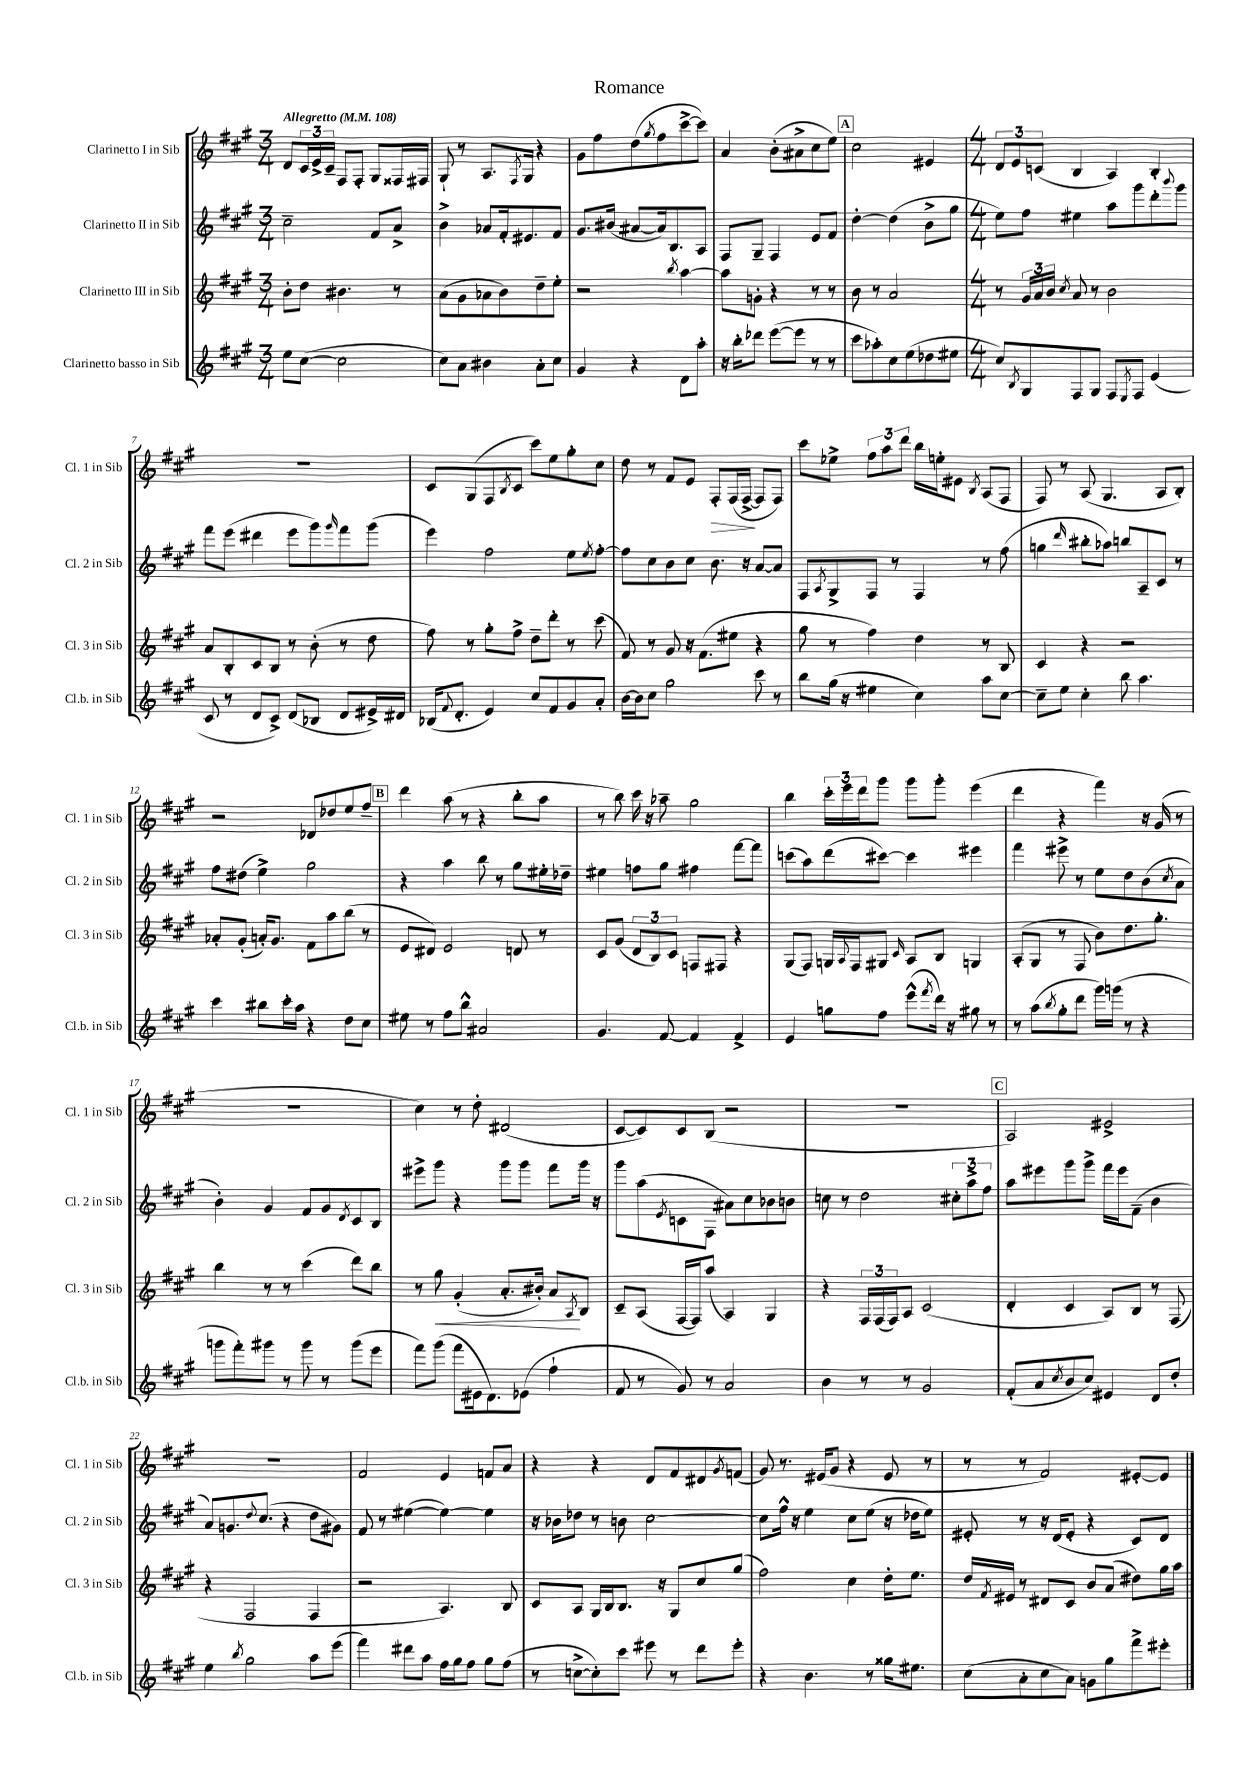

**kern	**kern	**kern	**kern
*staff4	*staff3	*staff2	*staff1
*clefG2	*clefG2	*clefG2	*clefG2
*k[f#c#g#]	*k[f#c#g#]	*k[f#c#g#]	*k[f#c#g#]
*M3/4	*M3/4	*M3/4	*M3/4
*MM108	*MM108	*MM108	*MM108
8ee\L	8b'\L	2cc#~\	8d/L
([8cc#\J	8dd\J	.	24c#/L
.	.	.	24e^/
.	.	.	24c#~/JJ
2cc#\]	4.b#\	.	8F#/L
.	.	.	8F#'/J
.	.	8f#/L	8G#/L
.	8r	8a^/J	16F##/L
.	.	.	16F#/JJ
=	=	=	=
8cc#\L)	(8a\L	4b^\	8G#`/
8a\J	8g#\	.	8r
4b#\	8a-\	8a-/L	8.A/L
.	8b\)	16f#'/k	.
.	.	.	8qF#/
.	.	8.e#/	16G#/Jk
8a'\L	8dd~\	.	4r
8cc#\J	8ee'\J	8f#/J	.
=	=	=	=
4g#/	2r	8.g#/L	8g#\L
.	.	.	8ff#\
.	.	(16b#/Jk	.
4r	.	[8a#/L	(8dd\
.	.	.	8qgg#/
.	.	16a#/]k)	8ff#\
.	.	8.B/	.
.	8qbb/	.	.
8d\L	[4aa\	.	[8ccc#^\
8aa'\J	.	8A/J	8ccc#\]J)
=	=	=	=
16r	8aa\]L	8F#/L	4a/
16bb'\LK	.	.	.
8ddd-\J	8g'\J	8G#~/J	.
([8eee\L	4r	4F#/	(8b'\L
8eee\]J	.	.	8a#^\
8r	8r	8e/L	8cc#\
8r	8r	8f#/J	8ee\J)
=	=	=	=
8ccc#\L	8b\	[4dd'\	2cc#\
8aa-'\)	8r	.	.
8cc#\	2a/	(4dd\]	.
(8ee\	.	.	.
8dd-\	.	8b^\L	4e#/
8ee#\J	.	8gg#\J	.
=	=	=	=
*M4/4	*M4/4	*M4/4	*M4/4
8cc#/L)	8r	8ee\L)	12d/L
.	.	.	12e/
8qB/	.	.	.
8G#/	24g#/LL	8ff#\J	.
.	24a/	.	(12c/J
.	24b/JJ	.	.
.	8qcc#/	.	.
8F#/	8a/	4ee#\	4B/
8G#/J	8r	.	.
8F#/L	2b\	8aa\L	4A/)
8qE/	.	.	.
8F#/J	.	8ggg#\	.
(4e/	.	8ddd'\	4B'/
.	.	8qqbbb/	.
.	.	8ggg#\J	.
=	=	=	=
8c#/	8a/L	8fff#\L	1r
8r	8B'/	(8eee\J	.
8d/L	8c#/	4ddd#\	.
8c#^/J)	8B/J	.	.
(8d/L	8r	8eee\L	.
8B-/J	(8b'\	8ggg#\)	.
.	.	16qqggg#/	.
8d/L	8r	8fff#\	.
16e#^/L)	8dd\	(8ggg#\J	.
16d#/JJ	.	.	.
=	=	=	=
(16B-/LK	8ff#\)	4eee\)	8c#/L
8qqf#/	.	.	.
8.d'/J	.	.	.
.	8r	.	(8G#/
4e/)	8gg#'\L	2ff#\	8F#/
.	.	.	8qB/
.	8ff#^\J	.	8c#/J
8cc#/L	8dd~\L	.	8ccc#\L)
8f#/	8ddd'\J	.	8ee\
8g#/	8r	8ee\L	8gg#'\
.	.	8qee/	.
8a'/J	(8ccc#\	[8ff#'\J	8cc#\J
=	=	=	=
[16b\LL	8f#/)	8ff#\]L	8dd\
16b\]J	.	.	.
8cc#\J	8r	8cc#\	8r
2gg#\	8g#/	8b\	8f#/L
.	16r	8cc#\J	8e/J
.	(8.f#\L	.	.
.	.	8.b\	8F#'/L
.	8ee#\J	.	(16F#/L
.	.	16r	[16F#^/JJ
8ccc#\	4r	[8a/L	8F#/]L
8r	.	8a/]J	8F#/J)
=	=	=	=
8bb\L	8gg#\	8F#/L	8ccc#\L
.	.	8qA/	.
(16gg#\Jk	8r	8G#^/	8ee-^\J
16r	.	.	.
4ee#\	4ff#\)	8F#/J	12ff#\L
.	.	.	12aa\
.	.	8r	.
.	.	.	12ddd\J
4cc#\)	4dd\	4F#/	16bb\LL
.	.	.	16ee'\J
.	.	.	8e#\J
.	.	.	8qB/
8aa\L	8r	8r	(8A/L
[8cc#\J	8B/	(8ff#\	8F#/J
=	=	=	=
8cc#~\]L	4c#/	4gg\	8F#/)
8ee\J	.	.	8r
.	.	16qqddd/	.
4cc#'\	4r	8bb#'\L	(8A/
.	.	8aa-\J)	4.G#/
8bb\	2r	8bb/L	.
4.aa\	.	8A~/	.
.	.	8c#/J	8A/L
.	.	8r	8B'/J)
=	=	=	=
4ccc#\	8a-'/L	8ff#\L	2r
.	(8g#'/J	(8dd#\J	.
8bb#\L	16a'/LK)	4ee^\)	.
.	8.g#/J	.	.
16ccc#'\L	.	.	.
16aa\JJ	.	.	.
4r	8f#\L	2gg#\	8d-/L
.	8aa\	.	8dd-/
8dd\L	(8bb\J	.	8ee/
8cc#\J	8r	.	8ff#~/J
=	=	=	=
8ee#\	8e/L	4r	4ddd\
8r	8d#/J)	.	.
8ff#\L	2e/	4aa\	(8aa\
8bb^^\J	.	.	8r
2a#/	.	8bb\	4r
.	.	8r	.
.	8d/	8gg#\L	8bb'\L
.	8r	16ee#'\L	8aa\J
.	.	16dd-~\JJ	.
=	=	=	=
4.g#/	8c#/L	4ee#\	8r
.	(8g#/J	.	8bb\)
.	12d/L	8ff\L	16ccc#\
.	.	.	16r
.	12B/)	.	.
[8f#/	.	8gg#\J	8aa-~\
.	12c#/J	.	.
4f#/]	8F/L	4ff#\	2gg#\
.	8F#/J	.	.
4f#^/	4r	[8fff#\L	.
.	.	8fff#\]J	.
=	=	=	=
4e/	(8G#/L	(8ccc\L	4bb\
.	8F#/J)	8aa\)	.
8gg\L	16G/LL	(8ddd\	24ccc#'\LL
.	.	.	24eee\
.	8qqA/	.	.
.	16F#/J	.	.
.	.	.	24ddd\J
8ff#\J	8G#/J	[8ccc#\J)	8ggg#\J
.	16qqc#/	.	.
(8eee^^\L	8A/L	4ccc#\]	8ggg#\L
8qfff#/	.	.	.
16ddd\Jk)	8B/J	.	8ggg#'\J
16r	.	.	.
8gg#\	4G/	4eee#\	(4eee\
8r	.	.	.
=	=	=	=
8r	(8A'/L	4fff#\	4ddd\
(8aa\L	8G#/J	.	.
8qbb/	.	.	.
8gg#'\	8r	8eee#^\	4r
8ddd\J	8F#/	8r	.
16ggg#\LL)	8b\L)	8ee\L	4fff#\)
(16ggg\JJ	.	.	.
8r	8.dd\	8dd\	.
4r	.	(8b\	16r
.	8.gg#'\J	.	(16g#/
.	.	8qcc#/	.
.	.	8a\J	8r
=	=	=	=
8ggg\L	4bb\	4b'\)	1r
8fff#'\)	.	.	.
8ggg#\J	8r	4g#/	.
8r	8r	.	.
8ggg#\	(4ccc#\	8f#/L	.
8r	.	8g#/	.
.	.	8qd/	.
(8ggg#\L	8ddd\L)	8c#/	.
8eee\J	8bb\J	8B/J	.
=	=	=	=
8fff#\L)	8r	8eee#^\L	4cc#\)
(8ggg#\J	8gg#\	8ggg#\J	.
8fff#\L	(4g#'/	4r	8r
16e#\k	.	.	8dd'\
8.d\)	.	.	.
.	8.a'/L	8ggg#\L	(2d#/
(8e-\J	.	8ggg#\J	.
.	16b#'/Jk)	.	.
4ff#`\	8a/L	8fff#\L	.
.	8qA/	.	.
.	8B/J	16ggg#\Jk	.
.	.	16r	.
=	=	=	=
8f#/	8c#~/L	8ggg#\L	[8c#/L
8r	(8A/J	(8aa\	8c#/])
.	.	8qe/	.
8g#/)	[16F#/LL	8c\	8c#/
.	16F#/]J)	.	.
8r	(8aa/J	8F#\J	(8B/J
2a/	4A/)	8a#\L)	2r
.	.	8cc#\	.
.	4G#/	8b-\	.
.	.	8b\J	.
=	=	=	=
4b\	4r	8cc\	1r
.	.	8r	.
8r	24F#/LL	2dd\	.
.	(24F#/	.	.
.	24F#/J)	.	.
8r	8A/J	.	.
2g#/	(2c#/	.	.
.	.	12cc#'\L	.
.	.	12aa^\	.
.	.	12ff#\J	.
=	=	=	=
(8f#'/L	4d'/	8aa\L	2A/)
8a/	.	8eee#\	.
8qcc#/	.	.	.
8b/	4c#/	8ggg#\	.
8cc#/J)	.	8ggg#^\J	.
4e#/	8A/L)	16fff#\LL	2e#^/
.	.	16eee#\J	.
.	8B/J	(8f#~\J	.
8d/L	8r	4b\	.
8dd'/J	(8F#/	.	.
=	=	=	=
4ee\	4r	8a/L)	1r
.	.	8.g/	.
8qbb/	.	.	.
2gg#\	2F#/	.	.
.	.	8qqdd/	.
.	.	(8.cc#/J	.
.	.	4r	.
8aa\L	4F#/	8dd\L	.
(8eee\J	.	8g#\J)	.
=	=	=	=
4fff#\)	2r	8f#/	2f#/
.	.	8r	.
8ddd#\L	.	([4ee#\	.
8aa\J	.	.	.
16ff#\LL	4.A/)	4ee#\_)	4e/
16gg#\J	.	.	.
8ff#\J	.	.	.
8gg#\L	.	4ee#\]	8f/L
(8ff#\J	8B/	.	8a/J
=	=	=	=
8r	8c#/L	16r	4r
.	.	16b-\LK	.
[8cc^\L	8A/J	8dd-\J	.
8cc'\])	16G#/LL	8r	4r
.	16B/J	.	.
8ccc#\J	8.B/J	8b\	.
8eee#\	.	[2cc#\	8d/L
.	16r	.	.
8r	8G#/L	.	8f#/
8ddd\L	8cc#/	.	8d#/
.	.	.	8qg#/
8eee#'\J	(8gg#/J	.	(8f/J
=	=	=	=
4r	2ff#\)	8cc#\]L	8g#/)
.	.	16ff#^^\Jk	8.r
.	.	16r	.
4.b\	.	4ee\	.
.	.	.	(16e#/LK
.	.	.	8g#/J
.	4cc#\	8cc#\L	4r
8r	.	(8ee\J	.
16gg##\LK	16dd'\LK	16r	8e#/
8.ee#\J	8.ee\J	16dd-\LK	.
.	.	8ee\J)	8r
=	=	=	=
(8cc#\L	16dd/LL	8e#'/	8r
.	8qf#/	.	.
.	16e#/JJ	.	.
8a'\	8r	8r	8r
8cc#\	8d#/L	16r	2f#/)
.	.	(16d/LK	.
8a\J)	8c#/J	8e#'/J	.
8g\L	8b/L	4r	.
8gg#\	(8a/J	.	.
8fff#^\	8dd#\L)	8c#/L)	[8e#'/L
8eee#'\J	16gg#\L	8d/J	8e#/]J
.	16aa\JJ	.	.
==	==	==	==
*-	*-	*-	*-
